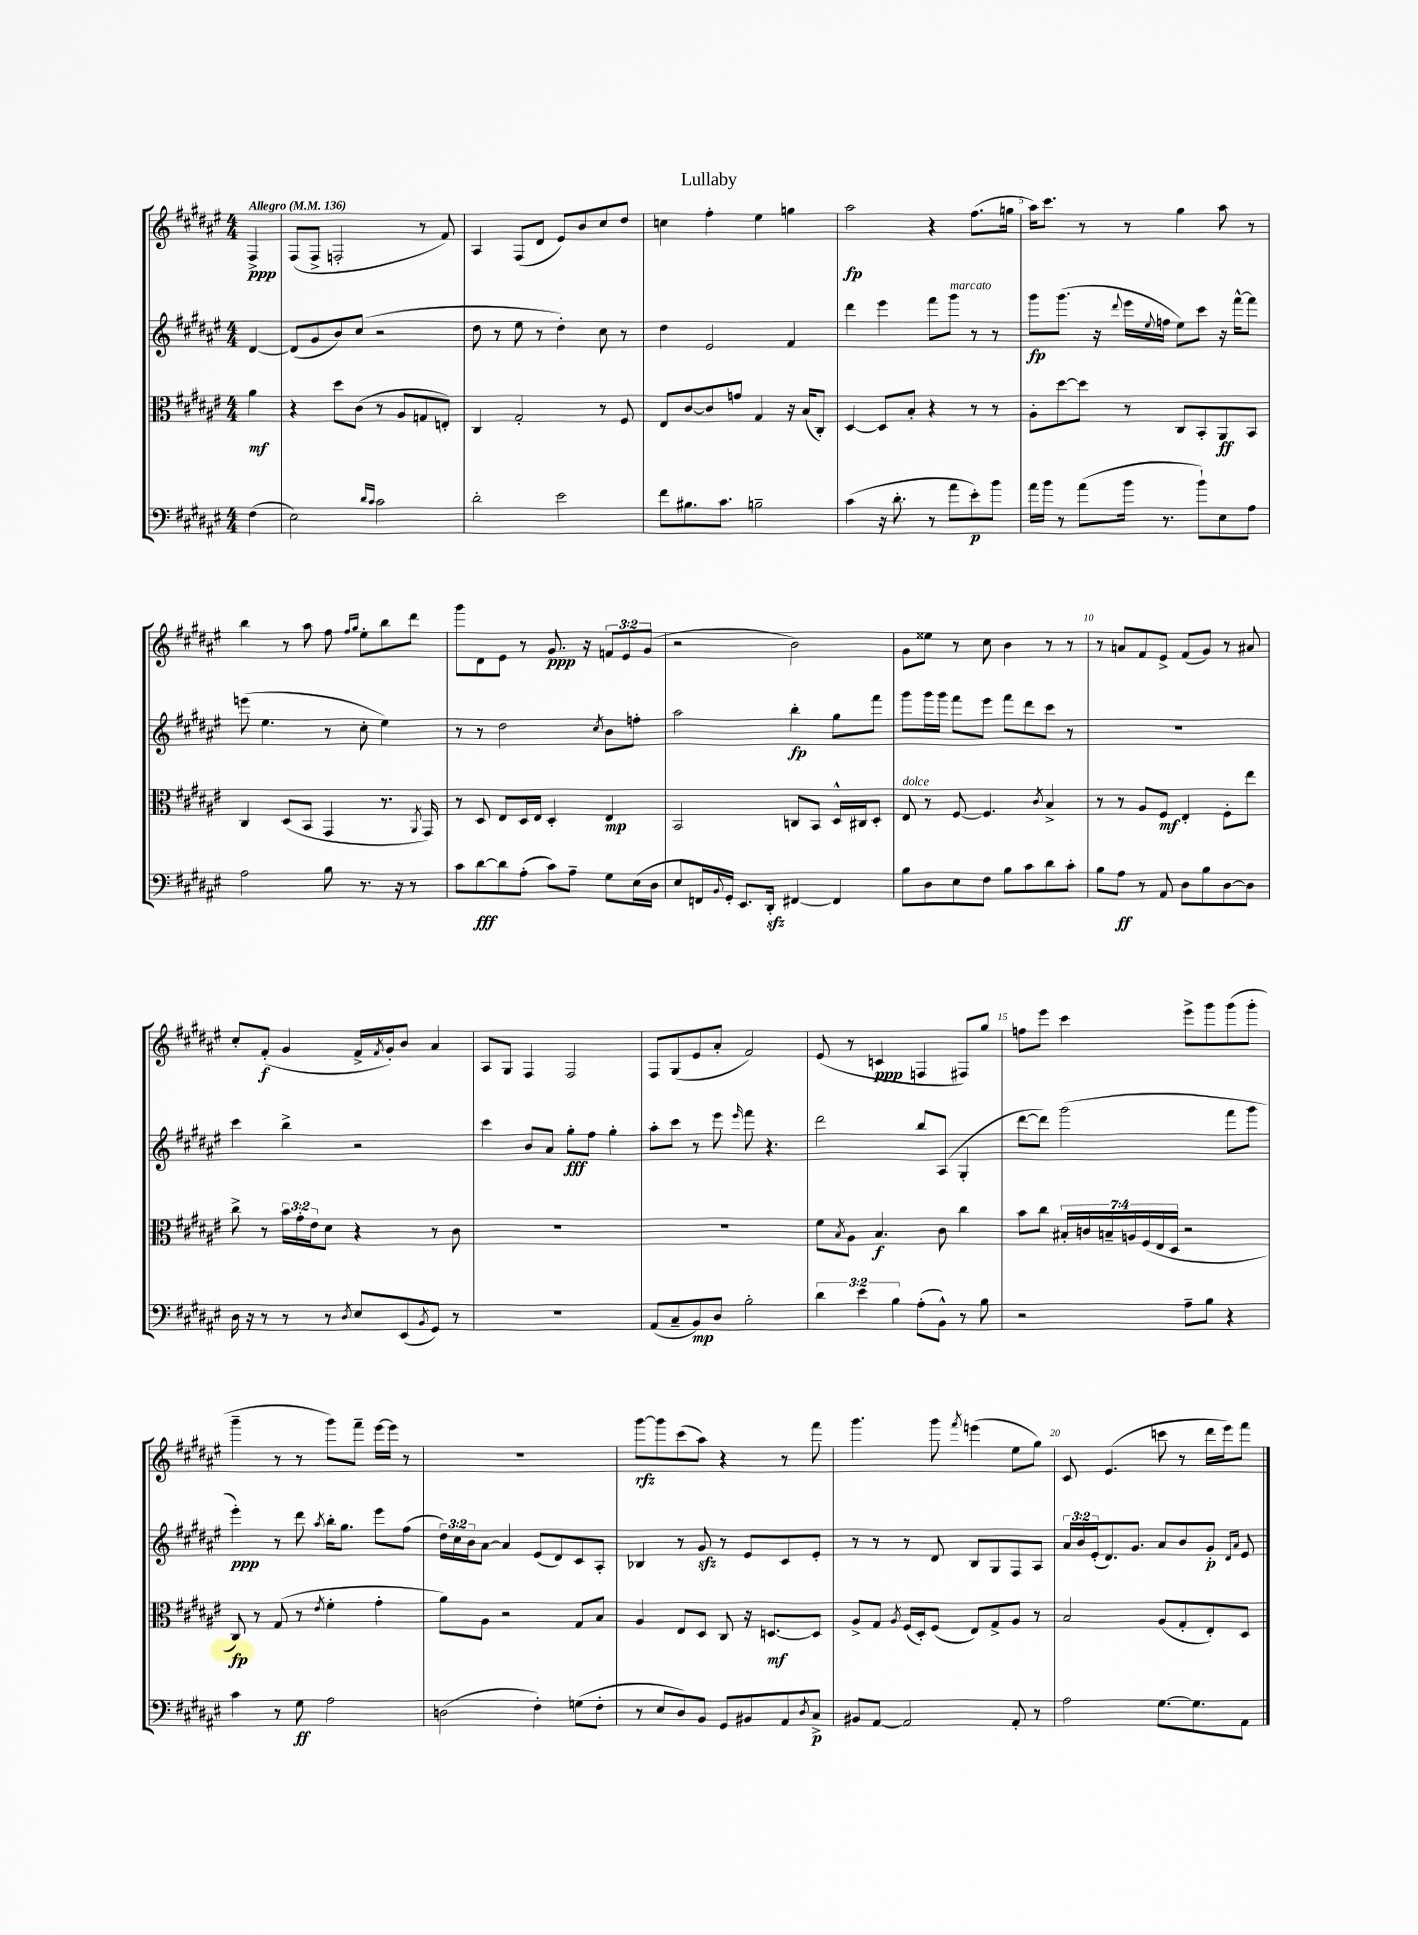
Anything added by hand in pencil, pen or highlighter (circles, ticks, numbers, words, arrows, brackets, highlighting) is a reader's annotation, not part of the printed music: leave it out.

**kern	**dynam	**kern	**dynam	**kern	**dynam	**kern	**dynam
*part4	*part4	*part3	*part3	*part2	*part2	*part1	*part1
*staff4	*staff4	*staff3	*staff3	*staff2	*staff2	*staff1	*staff1
*clefF4	*	*clefC3	*	*clefG2	*	*clefG2	*
*k[f#c#g#d#a#e#]	*	*k[f#c#g#d#a#e#]	*	*k[f#c#g#d#a#e#]	*	*k[f#c#g#d#a#e#]	*
*M4/4	*	*M4/4	*	*M4/4	*	*M4/4	*
*MM136	*	*MM136	*	*MM136	*	*MM136	*
=	=	=	=	=	=	=	=
!	!	!	!	!	!	!LO:TX:a:B:t=Allegro	!
(4F#\	.	4a#\	mf	[4d#/	.	4F#^/	ppp
=1	=1	=1	=1	=1	=1	=1	=1
2E#\)	.	4r	.	(8d#/L]	.	(8F#/L	.
.	.	.	.	8g#/	.	8F#^/J	.
.	.	8dd#\L	.	8b/)	.	2Fn'/	.
.	.	(8c#\J	.	(8cc#/J	.	.	.
16qqd#/LL	.	.	.	.	.	.	.
16qqc#/JJ	.	.	.	.	.	.	.
2c#\	.	8r	.	2r	.	.	.
.	.	8A#/L	.	.	.	.	.
.	.	8Gn/	.	.	.	8r	.
.	.	8En'/J)	.	.	.	8f#/)	.
=2	=2	=2	=2	=2	=2	=2	=2
2d#'\	.	4C#/	.	8dd#\	.	4A#/	.
.	.	.	.	8r	.	.	.
.	.	2G#'/	.	8ee#\	.	(8F#/L	.
.	.	.	.	8r	.	8d#/J	.
2e#\	.	.	.	4dd#'\)	.	8e#/L)	.
.	.	.	.	.	.	8b/	.
.	.	8r	.	8cc#\	.	8cc#/	.
.	.	8F#/	.	8r	.	8dd#/J	.
=3	=3	=3	=3	=3	=3	=3	=3
8f#\L	.	8E#/L	.	4dd#\	.	4ccn\	.
8.B#X\	.	[8c#/	.	.	.	.	.
.	.	8c#/]	.	2e#/	.	4ff#'\	.
8.c#\J	.	.	.	.	.	.	.
.	.	8gn/J	.	.	.	.	.
2Bn~\	.	4G#/	.	.	.	4ee#\	.
.	.	16r	.	4f#/	.	4ggn\	.
.	.	(16B/KL	.	.	.	.	.
.	.	8C#'/J)	.	.	.	.	.
=4	=4	=4	=4	=4	=4	=4	=4
(4c#\	.	[4D#/	.	4ddd#\	.	2aa#\	fp
16r	.	8D#/L]	.	4eee#\	.	.	.
8.d#'\	.	.	.	.	.	.	.
.	.	8B'/J	.	.	.	.	.
8r	.	4r	.	8fff#\L	.	4r	.
!	!	!	!	!LO:TX:a:i:t=marcato	!	!	!
8a#\L	.	.	.	8ggg#\J	.	.	.
8e#'\)	p	8r	.	8r	.	(8.ff#\L	.
8b\J	.	8r	.	8r	.	.	.
.	.	.	.	.	.	16ggn\Jk	.
=5	=5	=5	=5	=5	=5	=5	=5
16a#\LL	.	8A#'\L	.	8ggg#\L	fp	16aa#\KL)	.
16b\JJ	.	.	.	.	.	8.ccc#\J	.
8r	.	[8dd#\	.	(8.ggg#\J	.	.	.
(8a#\L	.	8dd#\J]	.	.	.	8r	.
.	.	.	.	16r	.	.	.
.	.	.	.	8qqddd#/	.	.	.
16b\Jk	.	8r	.	16eee#\LL	.	8r	.
.	.	.	.	8qqee#/	.	.	.
8.r	.	.	.	16ffn\JJ	.	.	.
.	.	8C#/L	.	8ee#\L)	.	4gg#\	.
8b`\L)	.	8BB'/	.	8ccc#\J	.	.	.
8E#\	.	8AA#/	ff	16r	.	8aa#\	.
.	.	.	.	[16fff#^^\KL	.	.	.
8A#\J	.	8BB/J	.	8fff#\J]	.	8r	.
!!LO:LB:g=z
=6	=6	=6	=6	=6	=6	=6	=6
2A#\	.	4C#/	.	(8eeen\	.	4bb\	.
.	.	.	.	4.ee#\	.	.	.
.	.	(8D#/L	.	.	.	8r	.
.	.	8BB/J	.	.	.	8aa#\	.
8B\	.	4GG#/	.	8r	.	8ff#\	.
.	.	.	.	.	.	16qqff#/LL	.
.	.	.	.	.	.	16qqgg#/JJ	.
8.r	.	.	.	8cc#'\	.	8ee#'\L	.
.	.	8.r	.	4ee#\)	.	8bb\	.
16r	.	.	.	.	.	.	.
8r	.	.	.	.	.	8ddd#\J	.
.	.	8qAA#/	.	.	.	.	.
.	.	16GG#/)	.	.	.	.	.
=7	=7	=7	=7	=7	=7	=7	=7
8c#\L	.	8r	.	8r	.	8ggg#\L	.
[8d#\	fff	8D#/	.	8r	.	8d#\	.
8d#\]	.	8E#/L	.	2dd#\	.	8e#\J	.
(8A#'\J	.	16D#/L	.	.	.	8r	.
.	.	16E#/JJ	.	.	.	.	.
8c#\L)	.	4D#'/	.	.	.	8.g#/	ppp
8A#~\J	.	.	.	.	.	.	.
.	.	.	.	.	.	16r	.
.	.	.	.	8qcc#/	.	.	.
8G#\L	.	4E#/	mp	8b\L	.	12fn/L	.
.	.	.	.	.	.	12e#/	.
(16E#\L	.	.	.	8ffn'\J	.	.	.
.	.	.	.	.	.	(12g#/J	.
16D#\JJ	.	.	.	.	.	.	.
=8	=8	=8	=8	=8	=8	=8	=8
8E#/L	.	2BB/	.	2aa#\	.	2r	.
16FFn/L)	.	.	.	.	.	.	.
8qqBB/	.	.	.	.	.	.	.
16GG#'/JJ	.	.	.	.	.	.	.
8.EE#/L	.	.	.	.	.	.	.
16DD#zz'/Jk	.	.	.	.	.	.	.
[4FF#X/	.	8Cn/L	.	4bb'\	fp	2b\)	.
.	.	8BB/J	.	.	.	.	.
4FF#/]	.	16D#^^/LL	.	8gg#\L	.	.	.
.	.	16C#X/J	.	.	.	.	.
.	.	8D#'/J	.	8fff#\J	.	.	.
=9	=9	=9	=9	=9	=9	=9	=9
!	!	!LO:TX:a:i:t=dolce	!	!	!	!	!
8B\L	.	8E#/	.	8ggg#\L	.	8g#\L	.
8D#\	.	8r	.	16ggg#\L	.	8ee##X\J	.
.	.	.	.	16ggg#\JJ	.	.	.
8E#\	.	[8F#/	.	8fff#\L	.	8r	.
8F#\J	.	4.F#/]	.	8eee#\J	.	8cc#\	.
8B\L	.	.	.	8fff#\L	.	4b\	.
8c#\	.	.	.	8ddd#\	.	.	.
.	.	8qc#/	.	.	.	.	.
8d#\	.	4B^/	.	8ccc#\J	.	8r	.
8c#'\J	.	.	.	8r	.	8r	.
=10	=10	=10	=10	=10	=10	=10	=10
8B\L	.	8r	.	1r	.	8r	.
8A#\J	ff	8r	.	.	.	8an/L	.
8r	.	8A#/L	.	.	.	8f#/	.
8AA#/	.	8F#/J	mf	.	.	8e#^/J	.
8D#\L	.	4E#'/	.	.	.	(8f#/L	.
8B\	.	.	.	.	.	8g#/J)	.
[8D#\	.	8F#'\L	.	.	.	8r	.
8D#\J]	.	8ee#\J	.	.	.	8a#X/	.
!!LO:LB:g=z
=11	=11	=11	=11	=11	=11	=11	=11
16D#\	.	8cc#^\	.	4ccc#\	.	8cc#'/L	.
16r	.	.	.	.	.	.	.
8r	.	8r	.	.	.	(8f#'/J	f
8r	.	24b\LL	.	4bb^\	.	4g#/	.
.	.	24g#'\	.	.	.	.	.
.	.	24e#\J	.	.	.	.	.
8r	.	8d#\J	.	.	.	.	.
8qD#/	.	.	.	.	.	.	.
8E#/L	.	4r	.	2r	.	16f#^/LL	.
.	.	.	.	.	.	8qf#/	.
.	.	.	.	.	.	16g#'/J)	.
(8EE#/	.	.	.	.	.	8b/J	.
8qBB/	.	.	.	.	.	.	.
8GG#/J)	.	8r	.	.	.	4a#/	.
8r	.	8c#\	.	.	.	.	.
=12	=12	=12	=12	=12	=12	=12	=12
1r	.	1r	.	4ccc#\	.	8A#/L	.
.	.	.	.	.	.	8G#/J	.
.	.	.	.	8b/L	.	4F#/	.
.	.	.	.	8a#/J	.	.	.
.	.	.	.	8gg#'\L	fff	2F#/	.
.	.	.	.	8ff#\J	.	.	.
.	.	.	.	4gg#'\	.	.	.
=13	=13	=13	=13	=13	=13	=13	=13
(8AA#/L	.	1r	.	8aa#'\L	.	8F#/L	.
8C#~/	.	.	.	8ccc#\J	.	(8G#/	.
8BB/)	mp	.	.	8r	.	8e#/	.
8D#/J	.	.	.	8eee#\	.	8a#'/J	.
.	.	.	.	16qqeee#/	.	.	.
2B'\	.	.	.	8fff#\	.	2f#/)	.
.	.	.	.	4.r	.	.	.
=14	=14	=14	=14	=14	=14	=14	=14
6d#\	.	8f#\L	.	2ddd#\	.	(8e#/	.
.	.	8qB/	.	.	.	.	.
.	.	8A#\J	.	.	.	8r	.
6e#\	.	.	.	.	.	.	.
.	.	4.B/	f	.	.	4cn/	ppp
6B\	.	.	.	.	.	.	.
(8A#'\L	.	.	.	8bb/L	.	4Fn/	.
8BB^^\J)	.	8c#\	.	(8A#/J	.	.	.
8r	.	4cc#\	.	4G#'/	.	8F#X/L)	.
8B\	.	.	.	.	.	8gg#/J	.
=15	=15	=15	=15	=15	=15	=15	=15
2r	.	8b\L	.	[8ddd#\L	.	8ffn\L	.
.	.	8cc#\J	.	8ddd#\J])	.	8eee#\J	.
.	.	28B#X'/LL	.	(2ggg#\	.	4ccc#\	.
.	.	28cn/	.	.	.	.	.
.	.	28Bn~/	.	.	.	.	.
.	.	28An/	.	.	.	.	.
.	.	(28F#/	.	.	.	.	.
.	.	28E#/	.	.	.	.	.
.	.	28D#/JJ	.	.	.	.	.
8A#~\L	.	2r	.	.	.	8eee#^\L	.
8B\J	.	.	.	.	.	8ggg#\	.
4r	.	.	.	8fff#\L	.	(8ggg#\	.
.	.	.	.	8ggg#\J	.	8ggg#'\J	.
!!LO:LB:g=z
=16	=16	=16	=16	=16	=16	=16	=16
4c#\	.	8C#/)	fp	4eee#'\)	ppp	4ggg#~\	.
.	.	8r	.	.	.	.	.
8r	.	(8G#/	.	8r	.	8r	.
8G#\	ff	8r	.	8ddd#\	.	8r	.
.	.	8qe#/	.	8qaa#/	.	.	.
2A#\	.	4f#'\	.	16bb'\KL	.	8ggg#\L)	.
.	.	.	.	8.gg#\J	.	.	.
.	.	.	.	.	.	8fff#~\J	.
.	.	4g#'\	.	8eee#\L	.	[16eee#\LL	.
.	.	.	.	.	.	16eee#\JJ]	.
.	.	.	.	(8ff#\J	.	8r	.
=17	=17	=17	=17	=17	=17	=17	=17
(2Dn\	.	8a#\L)	.	24dd#\LL)	.	1r	.
.	.	.	.	24cc#\	.	.	.
.	.	.	.	24b\J	.	.	.
.	.	8A#\J	.	[8a#\J	.	.	.
.	.	2r	.	4a#/]	.	.	.
4F#'\)	.	.	.	(8e#/L	.	.	.
.	.	.	.	8d#/)	.	.	.
(8Gn\L	.	8G#/L	.	8c#/	.	.	.
8F#'\J	.	8B/J	.	8A#'/J	.	.	.
=18	=18	=18	=18	=18	=18	=18	=18
8r	.	4A#/	.	4B-X/	.	[8ggg#\L	rfz
8E#/L	.	.	.	.	.	8ggg#\]	.
8D#/)	.	8E#/L	.	8r	.	(8ccc#\	.
8BB/J	.	8D#/J	.	8g#zz/	.	8aa#\J)	.
8GG#/L	.	8C#/	.	8r	.	4r	.
8BB#X/	.	16r	.	8e#/L	.	.	.
.	.	[8.Dn/L	mf	.	.	.	.
8AA#/	.	.	.	8c#/	.	8r	.
8qD#/	.	.	.	.	.	.	.
8C#^/J	p	8D/J]	.	8e#'/J	.	8fff#\	.
=19	=19	=19	=19	=19	=19	=19	=19
8BB#X/L	.	8A#^/L	.	8r	.	4.ggg#\	.
[8AA#/J	.	8G#/J	.	8r	.	.	.
.	.	8qA#/	.	.	.	.	.
2AA#/]	.	(16F#/LL	.	8r	.	.	.
.	.	16D#'/J)	.	.	.	.	.
.	.	(8F#/J	.	8d#/	.	8ggg#\	.
.	.	.	.	.	.	8qfff#/	.
.	.	8E#/L)	.	8B/L	.	(4eeen\	.
.	.	8G#^/	.	8G#/	.	.	.
8AA#'/	.	8A#/J	.	8F#/	.	8ee#\L	.
8r	.	8r	.	8A#/J	.	8gg#\J)	.
=20	=20	=20	=20	=20	=20	=20	=20
2A#\	.	2B/	.	24a#/LL	.	8c#/	.
.	.	.	.	24b/	.	.	.
.	.	.	.	(24e#'/J	.	.	.
.	.	.	.	8.d#/)	.	(4.e#/	.
.	.	.	.	8.g#/J	.	.	.
[8.G#\L	.	(8A#/L	.	8a#/L	.	8cccn\	.
.	.	8G#'/	.	8b/	.	8r	.
8.G#\]	.	.	.	.	.	.	.
.	.	8E#'/)	.	8g#'/J	p	16ddd#\LL	.
.	.	.	.	.	.	16eee#\J)	.
.	.	.	.	16qqd#/LL	.	.	.
.	.	.	.	16qqa#/JJ	.	.	.
8AA#\J	.	8D#/J	.	8e#/	.	8fff#\J	.
==	==	==	==	==	==	==	==
*-	*-	*-	*-	*-	*-	*-	*-
